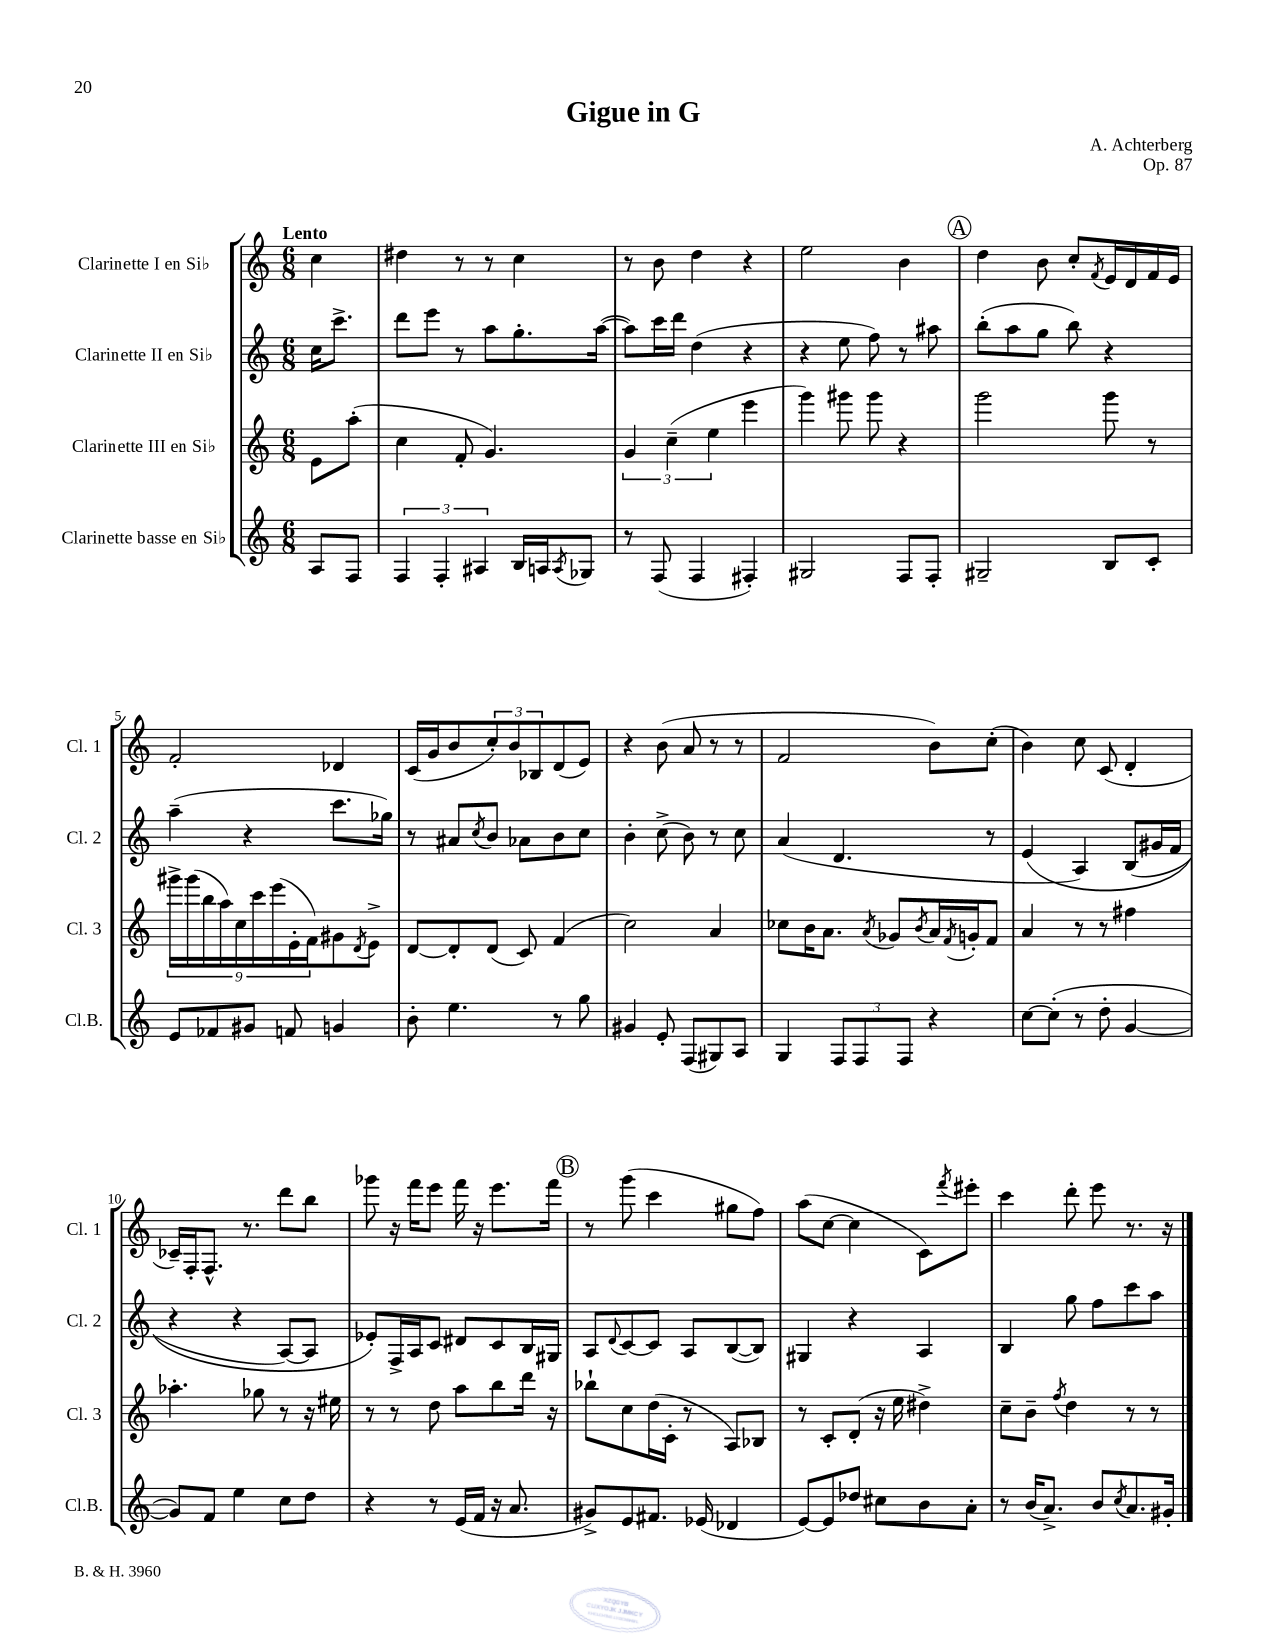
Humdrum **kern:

**kern	**kern	**kern	**kern
*staff4	*staff3	*staff2	*staff1
*clefG2	*clefG2	*clefG2	*clefG2
*k[]	*k[]	*k[]	*k[]
*M6/8	*M6/8	*M6/8	*M6/8
8A	8e	16cc	4cc
.	.	8.ccc^	.
8F	(8aa'	.	.
=	=	=	=
6F	4cc	8ddd	4dd#
.	.	8eee	.
6F'	.	.	.
.	8f'	8r	8r
6A#	.	.	.
.	4.g)	8aa	8r
16B	.	8.gg'	4cc
16A	.	.	.
8qA	.	.	.
8G-	.	.	.
.	.	([16aa	.
=	=	=	=
8r	6g	8aa])	8r
(8F	.	16ccc	8b
.	(6cc~	.	.
.	.	16ddd	.
4F	.	(4dd	4dd
.	6ee	.	.
4F#')	4eee	4r	4r
=	=	=	=
2G#	4ggg)	4r	2ee
.	8ggg#	8ee	.
.	8ggg#	8ff)	.
8F	4r	8r	4b
8F'	.	8aa#	.
=	=	=	=
2G#~	2ggg	(8bb'	4dd
.	.	8aa	.
.	.	8gg	8b
.	.	8bb)	8cc'
.	.	.	8qf
8B	8ggg	4r	16e
.	.	.	16d
8c'	8r	.	16f
.	.	.	16e
=	=	=	=
8e	18ggg#^	(4aa~	2f'
.	(18ggg#	.	.
.	18bb	.	.
8f-	.	.	.
.	18aa)	.	.
.	18cc	.	.
8g#	.	4r	.
.	18ccc	.	.
.	(18eee	.	.
8f	.	.	.
.	18e'	.	.
.	18f)	.	.
4g	8g#	8.ccc	4d-
.	8qd	.	.
.	8e^	.	.
.	.	16gg-)	.
=	=	=	=
8b'	[8d	8r	(16c
.	.	.	16g
4.ee	8d']	8a#	8b
.	.	8qcc	.
.	(8d	8b	12cc')
.	.	.	12b
.	8c)	8a-	.
.	.	.	12B-
8r	(4f	8b	(8d
8gg	.	8cc	8e)
=	=	=	=
4g#	2cc)	4b'	4r
8e'	.	(8cc^	(8b
(8F	.	8b)	8a
8G#)	4a	8r	8r
8A	.	8cc	8r
=	=	=	=
4G	8cc-	(4a	2f
.	16b	.	.
.	8.a	.	.
12F	.	4.d	.
12F	.	.	.
.	8qa	.	.
.	8g-	.	.
12F	.	.	.
.	8qb	.	.
4r	16a	.	8b)
.	8qf	.	.
.	16g'	.	.
.	8f	8r	(8cc'
=	=	=	=
[8cc	4a	&(4e	4b)
(8cc']	.	.	.
8r	8r	4A)	8cc
8dd'	8r	.	(8c
[4g	4ff#	(8B	4d'
.	.	16g#	.
.	.	16f	.
=	=	=	=
8g])	4.aa-'	4r	16c-~)
.	.	.	16F'
8f	.	.	8.F^^
4ee	.	4r	.
.	.	.	8.r
.	8gg-	.	.
8cc	8r	[8A)	8ddd
8dd	16r	8A]	8bb
.	16ee#	.	.
=	=	=	=
4r	8r	8e-'&)	8ggg-
.	8r	16F^	16r
.	.	16A	16fff
8r	8dd	8c	8eee
(16e	8aa	8d#	16fff
16f	.	.	16r
16r	8bb	8c	8.eee
8.a	.	.	.
.	16ddd	16B	.
.	16r	16G#	16fff
=	=	=	=
8g#^)	8bb-`	8A	8r
.	.	8qqd	.
8e	8cc	[8c	(8ggg
8.f#	(16dd	8c]	4ccc
.	16c'	.	.
.	8r	8A	.
(16e-	.	.	.
4d-	8A)	([8B	8gg#
.	8B-	8B])	8ff)
=	=	=	=
[8e)	8r	4G#	(8aa
8e]	8c'	.	[8cc
8dd-	(8d'	4r	4cc]
8cc#	16r	.	.
.	16ee	.	.
8b	4dd#^)	4A	8c)
.	.	.	8qfff
8a'	.	.	8eee#'
=	=	=	=
8r	8cc~	4B	4ccc
(16b	8b~	.	.
8.a^)	.	.	.
.	8qff	.	.
.	4dd	8gg	8ddd'
8b	.	8ff	8eee
8qcc	.	.	.
8.a	8r	8ccc	8.r
.	8r	8aa	.
16g#'	.	.	16r
==	==	==	==
*-	*-	*-	*-
